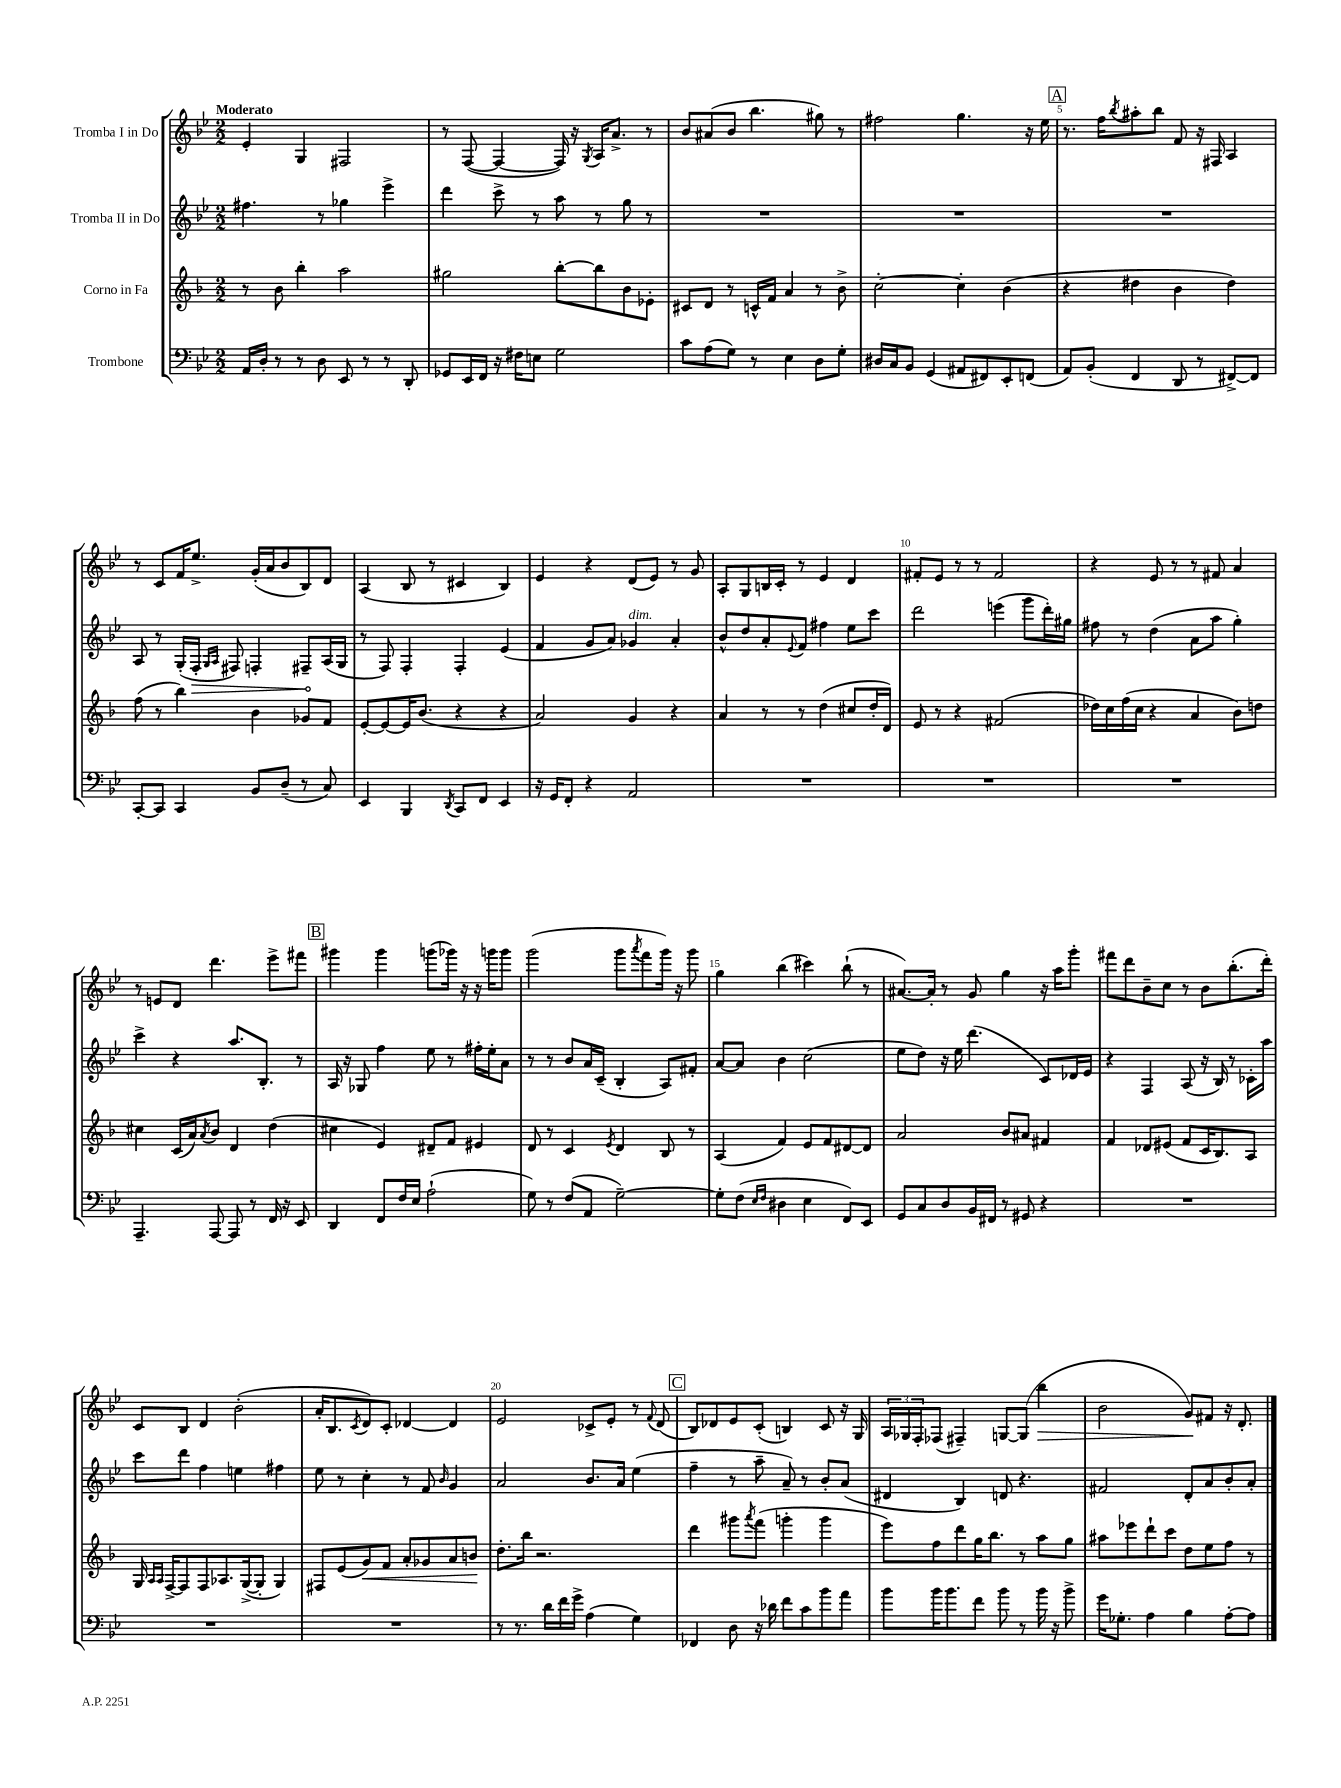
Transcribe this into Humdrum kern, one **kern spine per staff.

**kern	**kern	**dynam	**kern	**dynam	**kern	**dynam
*part4	*part3	*part3	*part2	*part2	*part1	*part1
*staff4	*staff3	*staff3	*staff2	*staff2	*staff1	*staff1
*I"Trombone	*I"Corno in Fa	*	*I"Tromba II in Do	*	*I"Tromba I in Do	*
*clefF4	*clefG2	*	*clefG2	*	*clefG2	*
*k[b-e-]	*k[b-]	*	*k[b-e-]	*	*k[b-e-]	*
*M2/2	*M2/2	*	*M2/2	*	*M2/2	*
=1	=1	=1	=1	=1	=1	=1
!	!	!	!	!	!LO:TX:a:B:t=Moderato	!
16AA/LL	8r	.	4.ff#X\	.	4e-'/	.
16D'/JJ	.	.	.	.	.	.
8r	8b-\	.	.	.	.	.
8r	4bb-'\	.	.	.	4G/	.
8D\	.	.	8r	.	.	.
8EE-/	2aa\	.	4gg-X\	.	2F#X/	.
8r	.	.	.	.	.	.
8r	.	.	4eee-^\	.	.	.
8DD'/	.	.	.	.	.	.
=2	=2	=2	=2	=2	=2	=2
8GG-X/L	2gg#X\	.	4ddd\	.	8r	.
16EE-/L	.	.	.	.	([8F/	.
16FF/JJ	.	.	.	.	.	.
16r	.	.	8ccc^\	.	4F/_	.
16F#X\KL	.	.	.	.	.	.
8En\J	.	.	8r	.	.	.
2G\	[8bb-'\L	.	8aa\	.	16F/])	.
.	.	.	.	.	16r	.
.	.	.	.	.	8qG/	.
.	8bb-\]	.	8r	.	16A/KL	.
.	.	.	.	.	8.a^/J	.
.	8b-\	.	8gg\	.	.	.
.	8e-X'\J	.	8r	.	8r	.
=3	=3	=3	=3	=3	=3	=3
8c\L	8c#X/L	.	1r	.	8b-/L	.
(8A\	8d/J	.	.	.	(8a#X/	.
8G\J)	8r	.	.	.	8b-/J	.
8r	16cn^^/LL	.	.	.	4.bb-\	.
.	16f/JJ	.	.	.	.	.
4E-\	4a/	.	.	.	.	.
8D\L	8r	.	.	.	8gg#X\)	.
8G'\J	8b-^\	.	.	.	8r	.
=4	=4	=4	=4	=4	=4	=4
16D#X/LL	[2cc'\	.	1r	.	2ff#X\	.
16C/J	.	.	.	.	.	.
8BB-/J	.	.	.	.	.	.
(4GG/	.	.	.	.	.	.
8AA#X/L	4cc'\]	.	.	.	4.gg\	.
8FF#X/)	.	.	.	.	.	.
8EE-'/	(4b-\	.	.	.	.	.
(8FFn/J	.	.	.	.	16r	.
.	.	.	.	.	16ee-\	.
!!LO:REH:place=s1:t=A
=5	=5	=5	=5	=5	=5	=5
8AA/L)	4r	.	1r	.	8.r	.
(8BB-'/J	.	.	.	.	.	.
.	.	.	.	.	16ff\KL	.
.	.	.	.	.	8qbb-/	.
4FF/	4dd#X\	.	.	.	8aa#X'\	.
.	.	.	.	.	8bb-\J	.
8DD/	4b-\	.	.	.	8f/	.
8r	.	.	.	.	16r	.
.	.	.	.	.	16F#X/	.
[8FF#X^/L)	4dd#\)	.	.	.	4A/	.
8FF#/J]	.	.	.	.	.	.
!!LO:LB:g=z
=6	=6	=6	=6	=6	=6	=6
[8CC'/L	(8ff\	.	8A/	.	8r	.
8CC/J]	8r	.	8r	.	8c/L	.
4CC/	4bb-\)	.	(16G'/LL	.	16f/K	.
!	!	!	!	!LO:HP:b	!	!
.	.	.	16F'/JJ	>	8.ee-^/J	.
.	.	.	16qqG/LL	.	.	.
.	.	.	16qqA/JJ	.	.	.
.	.	.	8F#X/)	.	.	.
8BB-/L	4b-\	.	4Fn'/	.	(16g'/LL	.
.	.	.	.	.	16a/J	.
(8D~/J	.	.	.	.	8b-/	.
8r	8g-X/L	.	8F#X~/L	.	8B-/)	.
8C/)	8f/J	.	(16A/L	]	8d/J	.
.	.	.	16G/JJ	.	.	.
=7	=7	=7	=7	=7	=7	=7
4EE-/	[8e'/L	.	8r	.	(4A/	.
.	8e/_	.	8F/)	.	.	.
4BBB-/	16e/K]	.	4F'/	.	8B-/	.
.	(8.b-/J	.	.	.	.	.
.	.	.	.	.	8r	.
8qDD/	.	.	.	.	.	.
8CC/L	4r	.	4F'/	.	4c#X/	.
8FF/J	.	.	.	.	.	.
4EE-/	4r	.	(4e-/	.	4B-/)	.
=8	=8	=8	=8	=8	=8	=8
16r	2a/)	.	4f/	.	4e-/	.
16GG/KL	.	.	.	.	.	.
8FF'/J	.	.	.	.	.	.
4r	.	.	8g/L	.	4r	.
.	.	.	8a/J)	.	.	.
!	!	!	!LO:TX:a:i:t=dim.	!	!	!
2AA/	4g/	.	4g-X/	.	(8d/L	.
.	.	.	.	.	8e-/J)	.
.	4r	.	4a'/	.	8r	.
.	.	.	.	.	8g/	.
=9	=9	=9	=9	=9	=9	=9
1r	4a/	.	8b-^^/L	.	8A'/L	.
.	.	.	8dd/	.	8G/	.
.	8r	.	8a'/	.	16Bn/L	.
.	.	.	.	.	16c'/JJ	.
.	.	.	8qqe-/	.	.	.
.	8r	.	8f/J	.	8r	.
.	(4dd\	.	4ff#X\	.	4e-/	.
.	8cc#X/L	.	8ee-\L	.	4d/	.
.	16dd'/L	.	8ccc\J	.	.	.
.	16d/JJ)	.	.	.	.	.
=10	=10	=10	=10	=10	=10	=10
1r	8e/	.	2ddd\	.	8f#X'/L	.
.	8r	.	.	.	8e-/J	.
.	4r	.	.	.	8r	.
.	.	.	.	.	8r	.
.	(2f#X/	.	(4eeen\	.	2f#/	.
.	.	.	8ggg\L	.	.	.
.	.	.	16ddd'\L)	.	.	.
.	.	.	16gg#X\JJ	.	.	.
=11	=11	=11	=11	=11	=11	=11
1r	16dd-X\LL)	.	8ff#X\	.	4r	.
.	16cc\	.	.	.	.	.
.	(16ff\	.	8r	.	.	.
.	16cc\JJ	.	.	.	.	.
.	4r	.	(4dd\	.	8e-/	.
.	.	.	.	.	8r	.
.	4a/	.	8a\L	.	8r	.
.	.	.	8aa\J	.	8f#X/	.
.	8b-\L)	.	4gg'\)	.	4a/	.
.	8ddn\J	.	.	.	.	.
!!LO:LB:g=z
=12	=12	=12	=12	=12	=12	=12
4.AAA~/	4cc#X\	.	4ccc^\	.	8r	.
.	.	.	.	.	8en/L	.
.	(16c/LL	.	4r	.	8d/J	.
.	16a/J)	.	.	.	.	.
.	8qa/	.	.	.	.	.
[8AAA/	8b-/J	.	.	.	4.ddd\	.
8AAA/]	4d/	.	8.aa/L	.	.	.
8r	.	.	.	.	.	.
.	.	.	8.B-'/J	.	.	.
16FF/	(4dd\	.	.	.	8eee-^\L	.
16r	.	.	.	.	.	.
8EE-/	.	.	8r	.	8fff#X\J	.
!!LO:REH:place=s1:t=B
=13	=13	=13	=13	=13	=13	=13
4DD/	4cc#X\	.	16A/	.	4ggg#X\	.
.	.	.	16r	.	.	.
.	.	.	8G-X/	.	.	.
8FF/L	4e/)	.	4ff\	.	4ggg#\	.
16F/L	.	.	.	.	.	.
16E-/JJ	.	.	.	.	.	.
(2A`\	8d#X~/L	.	8ee-\	.	(8gggn\L	.
.	8f/J	.	8r	.	16ggg-X\Jk)	.
.	.	.	.	.	16r	.
.	4e#X/	.	16ff#X'\LL	.	16r	.
.	.	.	16ee-'\J	.	16gggn\KL	.
.	.	.	8a\J	.	8ggg\J	.
=14	=14	=14	=14	=14	=14	=14
8G\)	8d/	.	8r	.	(2ggg\	.
8r	8r	.	8r	.	.	.
(8F/L	4c/	.	8b-/L	.	.	.
8AA/J	.	.	16a/L	.	.	.
.	.	.	(16c~/JJ	.	.	.
.	8qe/	.	.	.	.	.
[2G~\)	4d/	.	4B-'/	.	8ggg\L	.
.	.	.	.	.	8qaaa/	.
.	.	.	.	.	8fff\	.
.	8B-/	.	8A/L)	.	16ggg\Jk)	.
.	.	.	.	.	16r	.
.	8r	.	8f#X'/J	.	8ggg\	.
=15	=15	=15	=15	=15	=15	=15
8G'\L]	(4A/	.	[8a/L	.	4gg\	.
(8F\J	.	.	8a/J]	.	.	.
16qqE-/LL	.	.	.	.	.	.
16qqF/JJ	.	.	.	.	.	.
4D#X\	4f/)	.	4b-\	.	(4bb-\	.
4E-\	8e/L	.	(2cc\	.	4ccc#X\)	.
.	8f/	.	.	.	.	.
8FF/L)	[8d#X/	.	.	.	(8bb-`\	.
8EE-/J	8d#/J]	.	.	.	8r	.
=16	=16	=16	=16	=16	=16	=16
8GG/L	2a/	.	8ee-\L	.	[8.a#X/L)	.
8C/	.	.	8dd\J)	.	.	.
.	.	.	.	.	16a#'/Jk]	.
8D/	.	.	16r	.	8r	.
.	.	.	16ee-\	.	.	.
16BB-/L	.	.	(4.ddd\	.	8g/	.
16FF#X/JJ	.	.	.	.	.	.
8r	8b-/L	.	.	.	4gg\	.
8GG#X/	8a#X/J	.	.	.	.	.
4r	4f#X/	.	8c/L)	.	16r	.
.	.	.	.	.	16aa\KL	.
.	.	.	16d-X/L	.	8ggg'\J	.
.	.	.	16e-/JJ	.	.	.
=17	=17	=17	=17	=17	=17	=17
1r	4f/	.	4r	.	8fff#X\L	.
.	.	.	.	.	8ddd\	.
.	8d-X/L	.	4F/	.	8b-~\	.
.	(8e#X/J	.	.	.	8cc\J	.
.	8f/L	.	(8A/	.	8r	.
.	16c/K	.	16r	.	8b-\L	.
.	8.B-/)	.	16B-/)	.	.	.
.	.	.	8r	.	(8.bb-'\	.
.	8A/J	.	16c-X'\LL	.	.	.
.	.	.	16aa\JJ	.	16ddd'\Jk)	.
!!LO:LB:g=z
=18	=18	=18	=18	=18	=18	=18
1r	16G/	.	8ccc\L	.	8c/L	.
.	16qqA/LL	.	.	.	.	.
.	16qqA/JJ	.	.	.	.	.
.	[16F^/KL	.	.	.	.	.
.	8F/]	.	8ddd\J	.	8B-/J	.
.	8F/	.	4ff\	.	4d/	.
.	8.A-X/	.	.	.	.	.
.	.	.	4een\	.	(2b-'\	.
.	([16G^/k	.	.	.	.	.
.	8G'/J]	.	.	.	.	.
.	4G/)	.	4ff#X\	.	.	.
=19	=19	=19	=19	=19	=19	=19
1r	8F#X/L	.	8ee-\	.	16a'/KL	.
.	.	.	.	.	8.B-/	.
.	(8e/	.	8r	.	.	.
.	.	.	.	.	8qc/	.
!	!	!LO:HP:b	!	!	!	!
.	8g/)	<	4cc'\	.	8d/)	.
.	8f/J	.	.	.	8c'/J	.
.	8a'/L	.	8r	.	[4d-X/	.
.	8g-X/	.	8f/	.	.	.
.	.	.	16qqb-/	.	.	.
.	8a/	.	4g/	.	4d-/]	.
.	8bn/J	.	.	.	.	.
.	.	[	.	.	.	.
=20	=20	=20	=20	=20	=20	=20
8r	8.dd'\L	.	2a/	.	2e-/	.
8.r	.	.	.	.	.	.
.	16bb-\Jk	.	.	.	.	.
.	2.r	.	.	.	.	.
16d\LL	.	.	.	.	.	.
16f\	.	.	.	.	.	.
16g^\JJ	.	.	.	.	.	.
(4A\	.	.	8.b-/L	.	8c-X^/L	.
.	.	.	.	.	8e-'/J	.
.	.	.	16a/Jk	.	.	.
4G\)	.	.	(4ee-\	.	8r	.
.	.	.	.	.	8qqf/	.
.	.	.	.	.	(8d/	.
!!LO:REH:place=s1:t=C
=21	=21	=21	=21	=21	=21	=21
4FF-X/	4ddd\	.	4ff~\	.	8B-/L)	.
.	.	.	.	.	8d-X/	.
8D\	8ggg#X\L	.	8r	.	8e-/	.
.	8qaaa/	.	.	.	.	.
16r	(8fff\J	.	8aa~\	.	(8c'/J	.
16d-X\	.	.	.	.	.	.
8f\L	4gggn'\	.	8a~/)	.	4Bn/)	.
8c\	.	.	8r	.	.	.
8b-\	4ggg\	.	8b-'/L	.	8c/	.
8a\J	.	.	(8a/J	.	16r	.
.	.	.	.	.	16G/	.
=22	=22	=22	=22	=22	=22	=22
8b-\L	8eee\L)	.	4d#X/	.	24A/LL	.
.	.	.	.	.	24G-X/	.
.	.	.	.	.	24F'/J	.
16b-\K	8ff\	.	.	.	(8F-X/J	.
8.b-\	.	.	.	.	.	.
.	8ddd\	.	4B-/)	.	4F#X~/)	.
8f\J	16gg\K	.	.	.	.	.
.	8.bb-\J	.	.	.	.	.
8b-\	.	.	8dn/	.	[8Gn/L	.
8r	8r	.	4.r	.	(8G/J]	.
!	!	!	!	!	!	!LO:HP:b
16b-\	8aa\L	.	.	.	4bb-\	>
16r	.	.	.	.	.	.
8b-^\	8gg\J	.	.	.	.	.
=23	=23	=23	=23	=23	=23	=23
16g\KL	8aa#X\L	.	2f#X/	.	2b-\	.
8.G-X'\J	.	.	.	.	.	.
.	8eee-X\	.	.	.	.	.
4A\	8ddd`\	.	.	.	.	.
.	8ccc\J	.	.	.	.	.
4B-\	8dd\L	.	8d'/L	.	8g/L)	.
.	8ee\	.	8a/	.	8f#X/J	]
[8A'\L	8ff\J	.	8b-'/	.	16r	.
.	.	.	.	.	8.d'/	.
8A\J]	8r	.	8a'/J	.	.	.
==	==	==	==	==	==	==
*-	*-	*-	*-	*-	*-	*-
